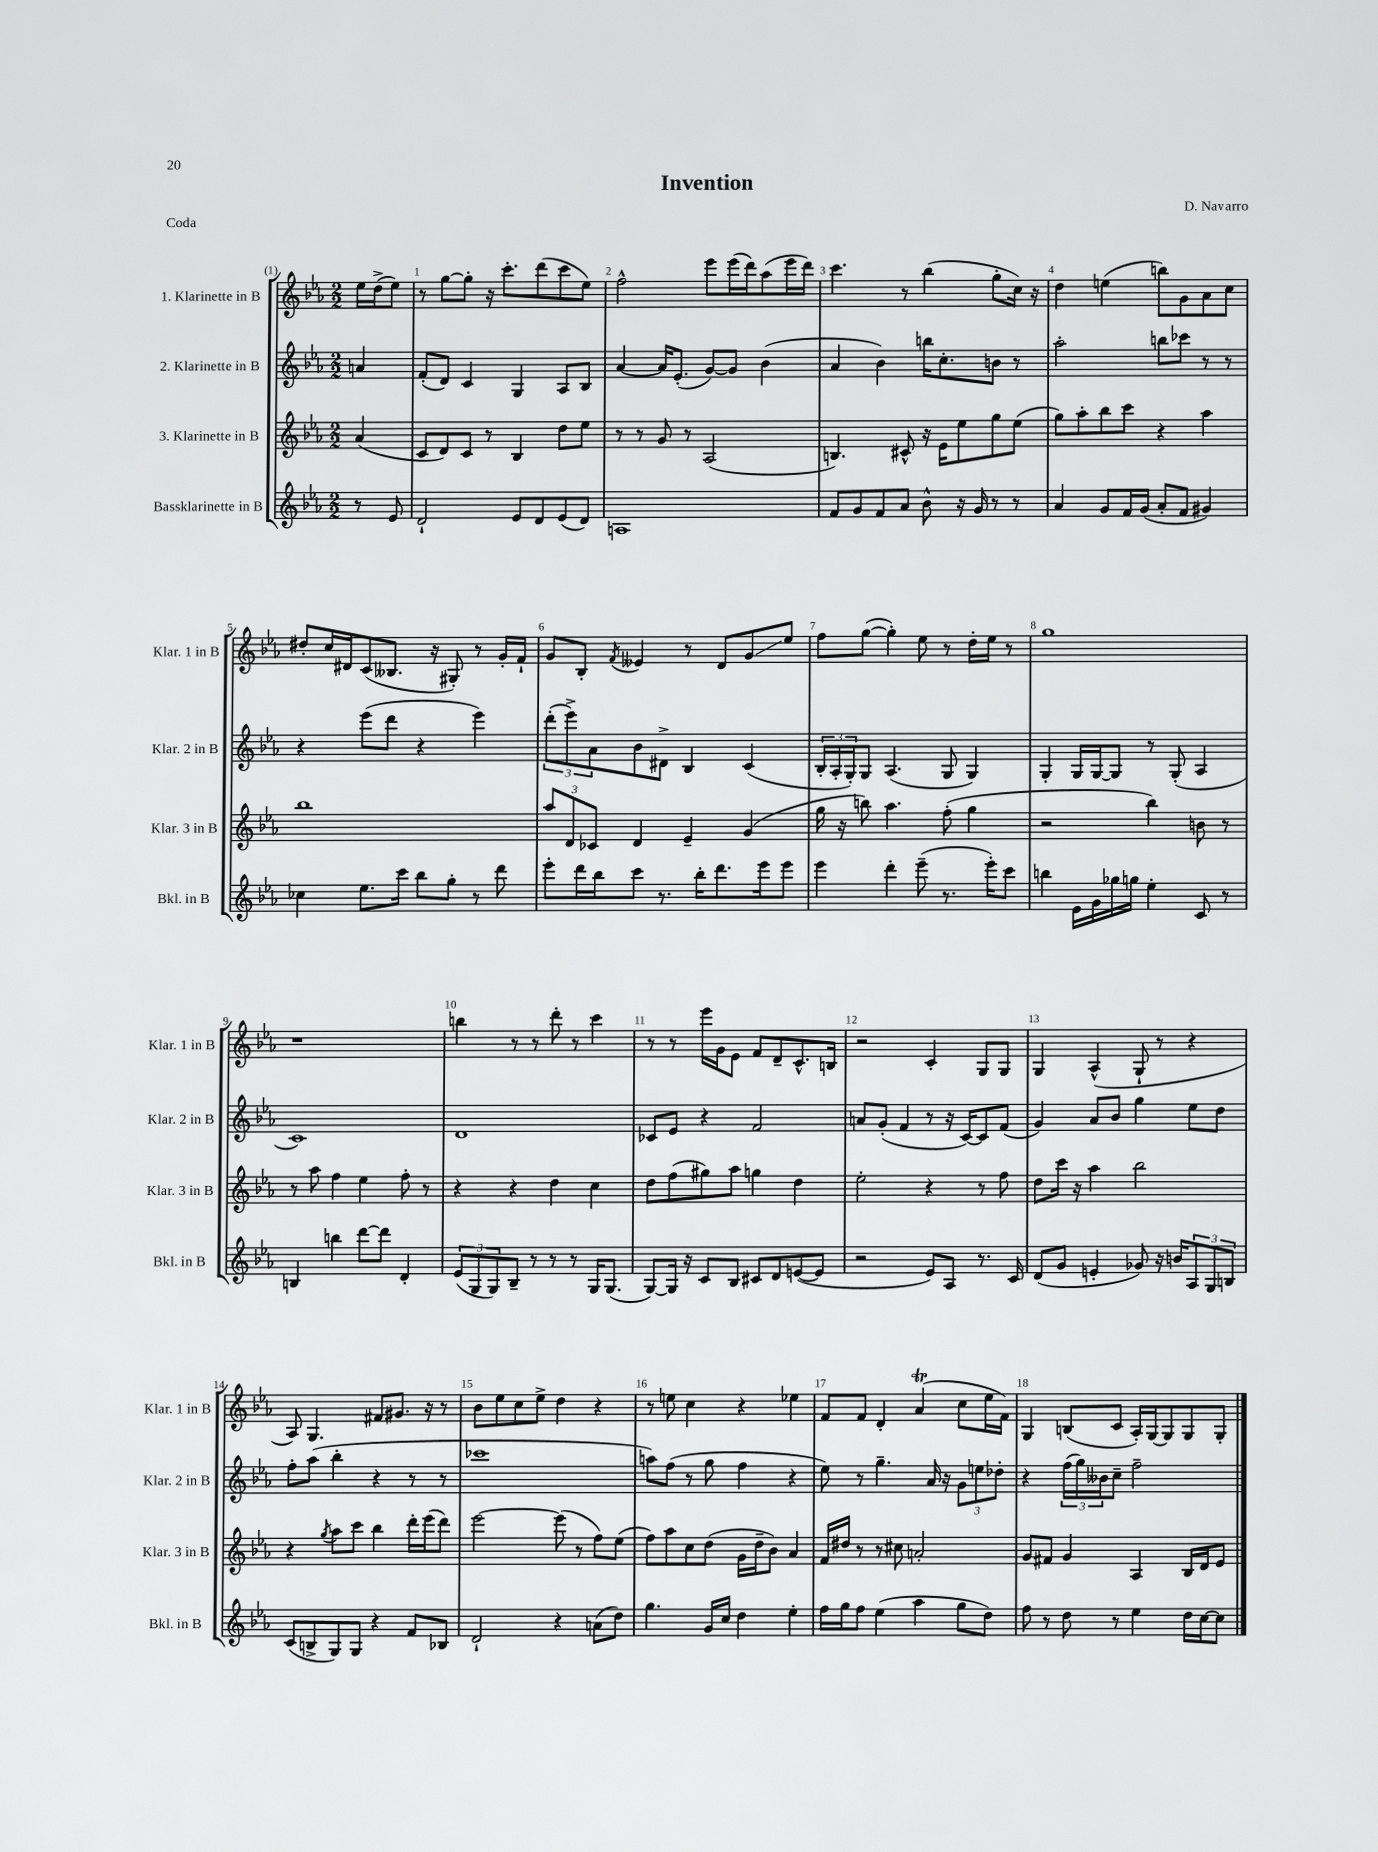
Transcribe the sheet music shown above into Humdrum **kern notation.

**kern	**kern	**kern	**kern
*staff4	*staff3	*staff2	*staff1
*clefG2	*clefG2	*clefG2	*clefG2
*k[b-e-a-]	*k[b-e-a-]	*k[b-e-a-]	*k[b-e-a-]
*M2/2	*M2/2	*M2/2	*M2/2
8r	(4a-	4a	16ee-
.	.	.	(16dd^
8e-	.	.	8ee-)
=	=	=	=
2d`	8c	(8f'	8r
.	8d)	8d)	[8gg
.	8c	4c	8gg']
.	8r	.	16r
.	.	.	8.ccc'
8e-	4B-	4G	.
8d	.	.	(8ddd
(8e-	8dd	8A-	8ccc
8d)	8ee-	8B-	8ee-)
=	=	=	=
1A	8r	[4a-	2ff^^
.	8r	.	.
.	8g	16a-]	.
.	.	(8.e-'	.
.	8r	.	.
.	(2A-	[8g)	8eee-
.	.	8g]	(16eee-
.	.	.	16ddd)
.	.	(4b-	(8aa-
.	.	.	16eee-
.	.	.	16ddd)
=	=	=	=
8f	4.B)	4a-	4.ccc
8g	.	.	.
8f	.	4b-)	.
8a-	8c#^^	.	8r
8b-^^	16r	16bb	(4bb-
.	16e-	8.cc'	.
16r	8ee-	.	.
16g	.	.	.
8r	8gg	8b	8gg'
8r	(8ee-	8r	16cc)
.	.	.	16r
=	=	=	=
4a-	8gg)	2aa-'	4dd
.	8aa-'	.	.
8g	8bb-	.	(4ee
16f	8ccc	.	.
(16g	.	.	.
8a-'	4r	8bb	8bb)
8f	.	8ccc-	8g
4g#)	4aa-	8r	8a-
.	.	8r	8cc
=	=	=	=
4cc-	1bb-	4r	8dd#'
.	.	.	16cc
.	.	.	16d#
8.ee-	.	(8eee-	(8c
.	.	8ddd	8.B--
16ccc	.	.	.
8bb-	.	4r	.
.	.	.	16r
8gg'	.	.	8G#')
8r	.	4eee-)	8r
8ddd	.	.	16g'
.	.	.	16f`
=	=	=	=
8eee-'	12aa-	(12ddd'	8g
.	12d	12eee-^)	.
16ddd	.	.	8B-'
.	12c-	12a-	.
16bb-	.	.	.
.	.	.	8qf
8ccc	4d	8b-	4e--
8.r	.	8d#^	.
.	4e-~	4B-	8r
16bb-'	.	.	.
8.ddd	.	.	8d
.	(4g	(4c	8g
16eee-	.	.	.
8eee-	.	.	8ee-
=	=	=	=
4eee-	16gg	24B-'	8ff
.	.	24A-'	.
.	16r	.	.
.	.	24G')	.
.	8bb)	8G	([8gg
4ddd'	4.aa-	(4.A-	4gg'])
(8eee-~	.	.	8ee-
8.r	(8ff'	8G	8r
.	4gg	4G)	16dd'
16eee-')	.	.	16ee-
8ccc	.	.	8r
=	=	=	=
4bb	2r	4G'	1gg
16e-	.	16G	.
16g	.	[16G	.
16gg-	.	8G]	.
16gg	.	.	.
4ee-'	4bb-)	8r	.
.	.	(8G'	.
8c	8b	4A-	.
8r	8r	.	.
=	=	=	=
4B	8r	1c)	1r
.	8aa-	.	.
4bb	4ff	.	.
[8ddd	4ee-	.	.
8ddd]	.	.	.
4d'	8ff'	.	.
.	8r	.	.
=	=	=	=
(12e-	4r	1d	4bb
12G	.	.	.
12G)	.	.	.
8B-~	4r	.	8r
8r	.	.	8r
8r	4dd	.	8ddd'
8r	.	.	8r
16G	4cc	.	4ccc
(8.G	.	.	.
=	=	=	=
[8G)	8dd	8c-	8r
16G]	(8ff	8e-	8r
16r	.	.	.
8c	8gg#)	4r	16eee-
.	.	.	16g
8B-	8aa-	.	8e-
8c#	4gg	2f	8f
8d	.	.	8d~
([8e	4dd	.	8.c^^
8e]	.	.	.
.	.	.	16B
=	=	=	=
2r	2ee-'	8a	2r
.	.	(8g'	.
.	.	4f	.
8e-)	4r	8r	4c'
8A-	.	16r	.
.	.	[16c)	.
8.r	8r	8c]	8G
.	8ff	(8f	8G
16c	.	.	.
=	=	=	=
(8d	8dd	4g)	4G
8g	16ccc	.	.
.	16r	.	.
4e'	4aa-	8a-	(4A-^^
.	.	8b-	.
8g-)	2bb-	4gg	8G`
16r	.	.	8r
16b	.	.	.
12A-	.	8ee-	4r
12G	.	.	.
.	.	8dd	.
12B	.	.	.
=	=	=	=
(8c	4r	8ff'	8A-)
8B^	.	(8aa-	4.G
.	8qgg	.	.
8G)	8aa-	4bb-'	.
8G	8ccc	.	.
4r	4bb-	4r	8f#
.	.	.	8.g#
8f	16ddd'	8r	.
.	(16eee-	.	16r
8B-	8ddd)	8r	8r
=	=	=	=
2d`	[2eee-	1ccc-	8b-
.	.	.	8ee-
.	.	.	8cc
.	.	.	8ee-^
4r	(8eee-]	.	4dd
.	8r	.	.
(8a	8ff)	.	4r
8dd)	(8ee-	.	.
=	=	=	=
4.gg	8ff)	8aa)	8r
.	8aa-	(8ff	8ee
.	8cc	8r	4cc
16g	(8dd	8gg	.
16cc	.	.	.
4dd	16g	4ff	4r
.	16dd~	.	.
.	8b-)	.	.
4ee-'	4a-	4r	4ee-
=	=	=	=
16ff	16f	8ee-)	8f
16gg	16dd#	.	.
8ff	8r	8r	8f
(4ee-	8r	4.gg~	4d'
.	8cc#	.	.
4aa-	2a'	.	(4a-
.	.	16a-	.
.	.	16r	.
8gg	.	12g	8cc
.	.	12ee	.
8dd)	.	.	16ee-
.	.	12dd-'	.
.	.	.	16f)
=	=	=	=
8ff	8g	4r	4G
8r	8f#	.	.
8dd	4g	(24ff	(8B
.	.	24gg)	.
.	.	24b--	.
8r	.	8cc~	8c
4ee-	4A-	2ff~	16A-')
.	.	.	[16G
.	.	.	8G]
16dd	16B-	.	8G
[16cc	16d	.	.
8cc]	8e-	.	8G'
==	==	==	==
*-	*-	*-	*-
